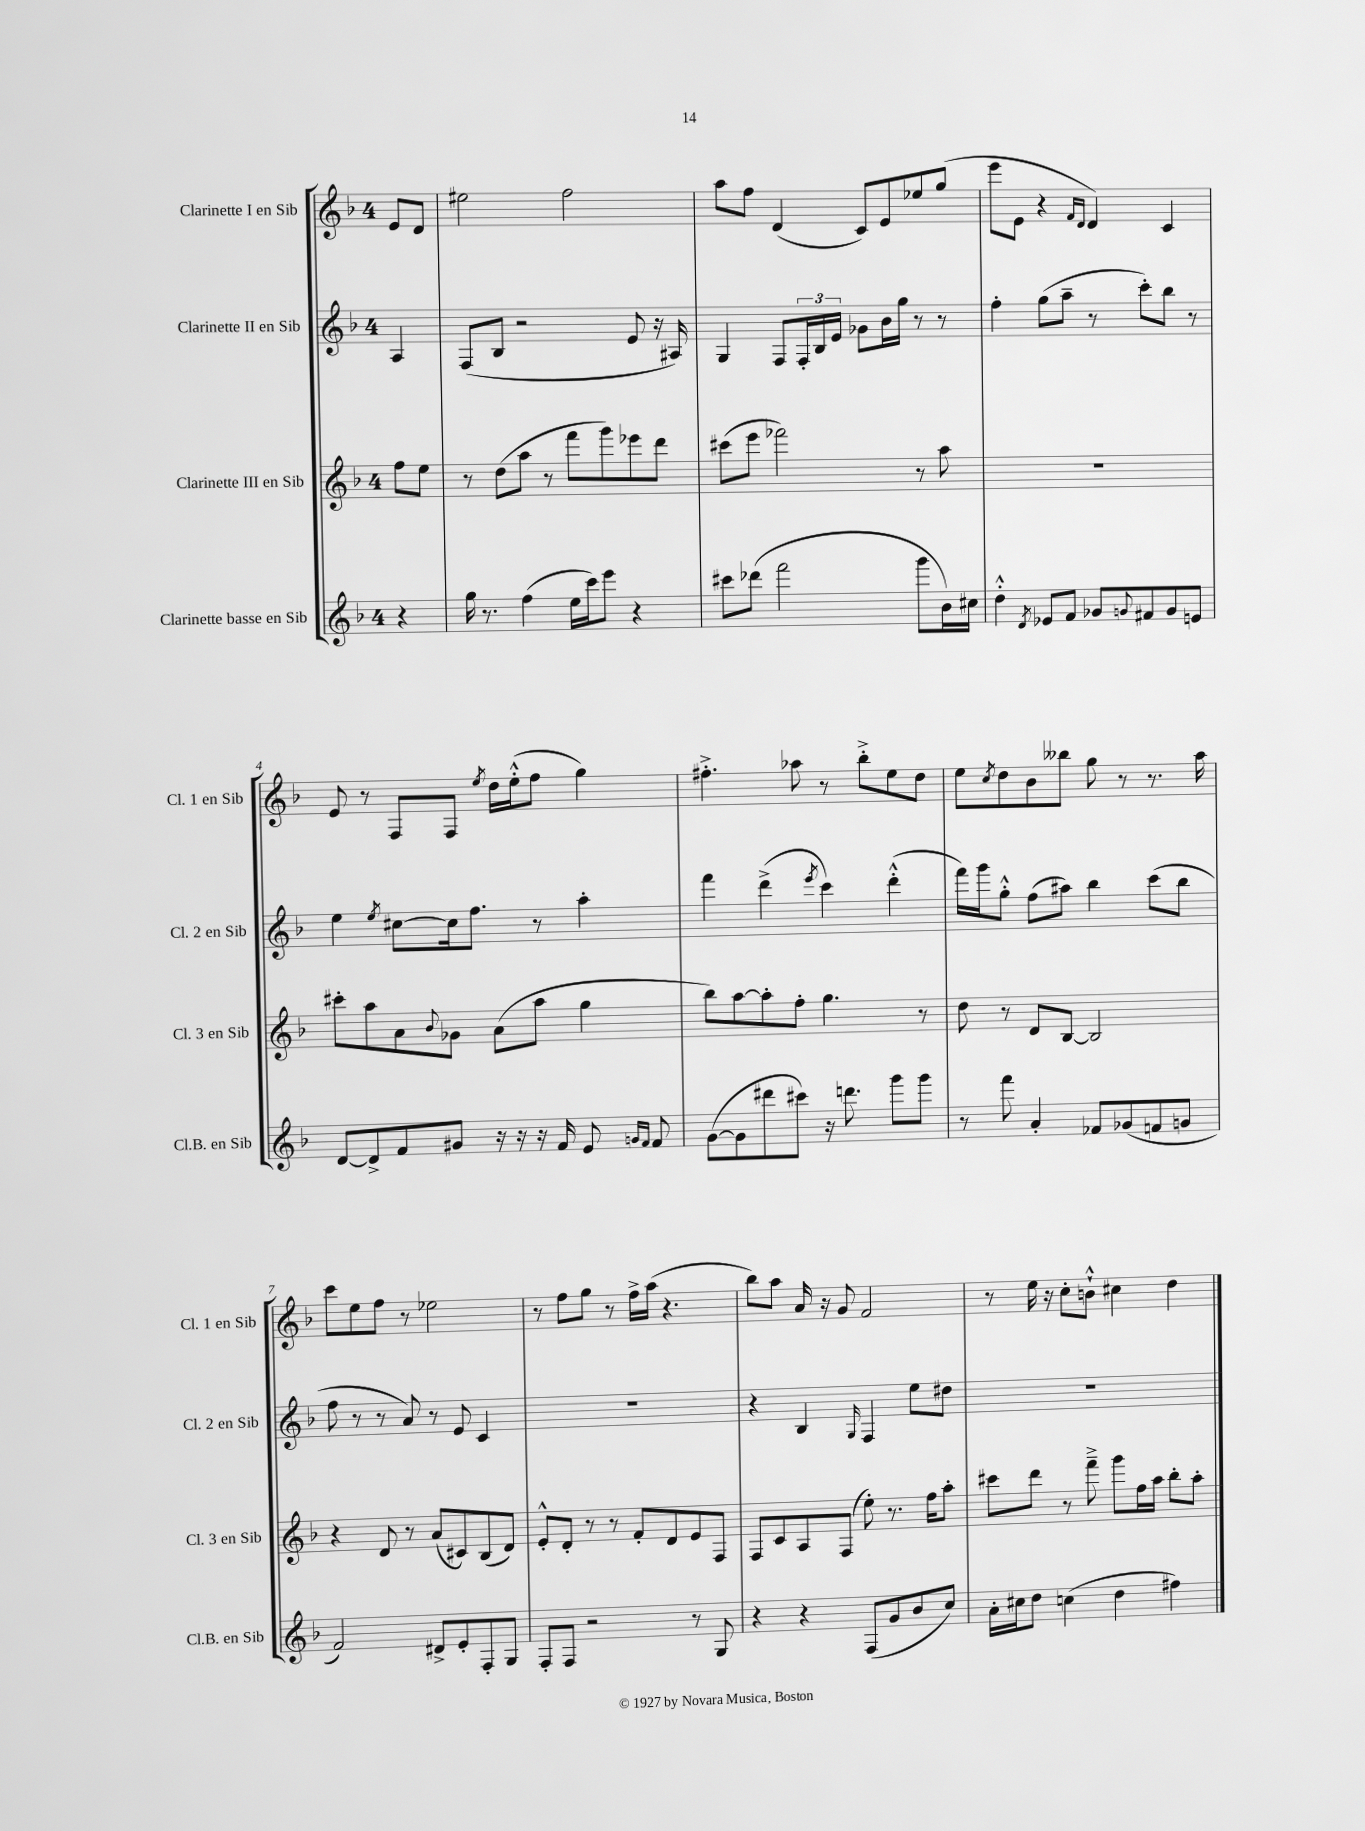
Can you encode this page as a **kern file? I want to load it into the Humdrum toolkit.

**kern	**kern	**kern	**kern
*staff4	*staff3	*staff2	*staff1
*clefG2	*clefG2	*clefG2	*clefG2
*k[b-]	*k[b-]	*k[b-]	*k[b-]
*M4/4	*M4/4	*M4/4	*M4/4
4r	8ff	4A	8e
.	8ee	.	8d
=	=	=	=
16gg	8r	(8F	2ee#
8.r	.	.	.
.	(8dd	8B-	.
(4ff	8aa	2r	.
.	8r	.	.
16ee	8fff	.	2ff
16ccc)	.	.	.
8eee	8ggg)	.	.
4r	8eee-	8e	.
.	8ddd	16r	.
.	.	16A#)	.
=	=	=	=
8ccc#	(8ccc#	4G	8aa
(8ddd-	8eee	.	8ff
2fff	2fff-)	8F	(4d
.	.	24F'	.
.	.	24B-	.
.	.	24e	.
.	.	8g-	8c)
.	.	16b-	8e
.	.	16gg	.
8ggg	8r	8r	8ee-
16b-)	8aa	8r	(8gg
16cc#	.	.	.
=	=	=	=
4dd'^^	1r	4ff'	8eee
.	.	.	8e
8qd	.	.	.
8e-	.	(8gg	4r
8f	.	8aa~	.
.	.	.	16qqf
.	.	.	16qqd
8g-	.	8r	4d)
8qqg	.	.	.
8f#	.	8ccc')	.
8g	.	8bb-	4c
8e	.	8r	.
=	=	=	=
[8d	8ccc#'	4ee	8e
8d^]	8aa	.	8r
.	.	8qee	.
8f	8a	[8cc#	8F
.	8qqb-	.	.
8g#	8g-	16cc#]	8F
.	.	8.ff	.
.	.	.	8qee
16r	(8a	.	16dd
16r	.	.	(16ee'^^
16r	8aa	8r	8ff
16f	.	.	.
8e	4gg	4aa'	4gg)
16qqg	.	.	.
16qqf	.	.	.
8f	.	.	.
=	=	=	=
([8g	8bb-)	4fff	4.ff#'^
8g]	[8aa	.	.
8ddd#	8aa']	(4ddd^	.
8ccc#)	8ff'	.	8aa-
.	.	8qeee	.
16r	4.gg	4ccc)	8r
8.ddd	.	.	.
.	.	.	8bb-'^
8ggg	.	(4ddd'^^	8ee
8ggg	8r	.	8dd
=	=	=	=
8r	8dd	16fff)	8ee
.	.	16ggg	.
.	.	.	8qcc
8fff	8r	8gg'^^	8dd
4a'	8d	(8ff	8b-
.	[8B-	8aa#)	8bb--
8f-	2B-]	4bb-	8gg
(8g-	.	.	8r
8f	.	(8ccc	8.r
8g	.	8bb-	.
.	.	.	16aa
=	=	=	=
2f)	4r	8ff	8ccc
.	.	8r	8ee
.	8d	8r	8ff
.	8r	8a)	8r
8d#^	(8a	8r	2ee-
8e'	8c#)	8e	.
8F'	(8B-	4c	.
8G	8d)	.	.
=	=	=	=
8F'	8e'^^	1r	8r
8F	8d'	.	8ff
2r	8r	.	8gg
.	8r	.	8r
.	8f'	.	16ff^
.	.	.	(16aa
.	8d	.	4.r
8r	8e	.	.
8G	8F	.	.
=	=	=	=
4r	8F	4r	8bb-)
.	8c	.	8aa
4r	8A	4B-	16a
.	.	.	16r
.	(8F	.	8g
.	.	16qqG	.
(8F	8ee')	4F	2f
8g	8.r	.	.
8b-	.	8ee	.
.	16ff	.	.
8cc)	8aa'	8dd#	.
=	=	=	=
16a'	8ccc#	1r	8r
16cc#	.	.	.
8dd	8ddd	.	16ee
.	.	.	16r
(4cc	8r	.	8cc'
.	8fff~^	.	8b`^^
4dd	8ggg	.	4cc#
.	16ff	.	.
.	16aa	.	.
4ff#)	8bb-'	.	4dd
.	8aa'	.	.
==	==	==	==
*-	*-	*-	*-
